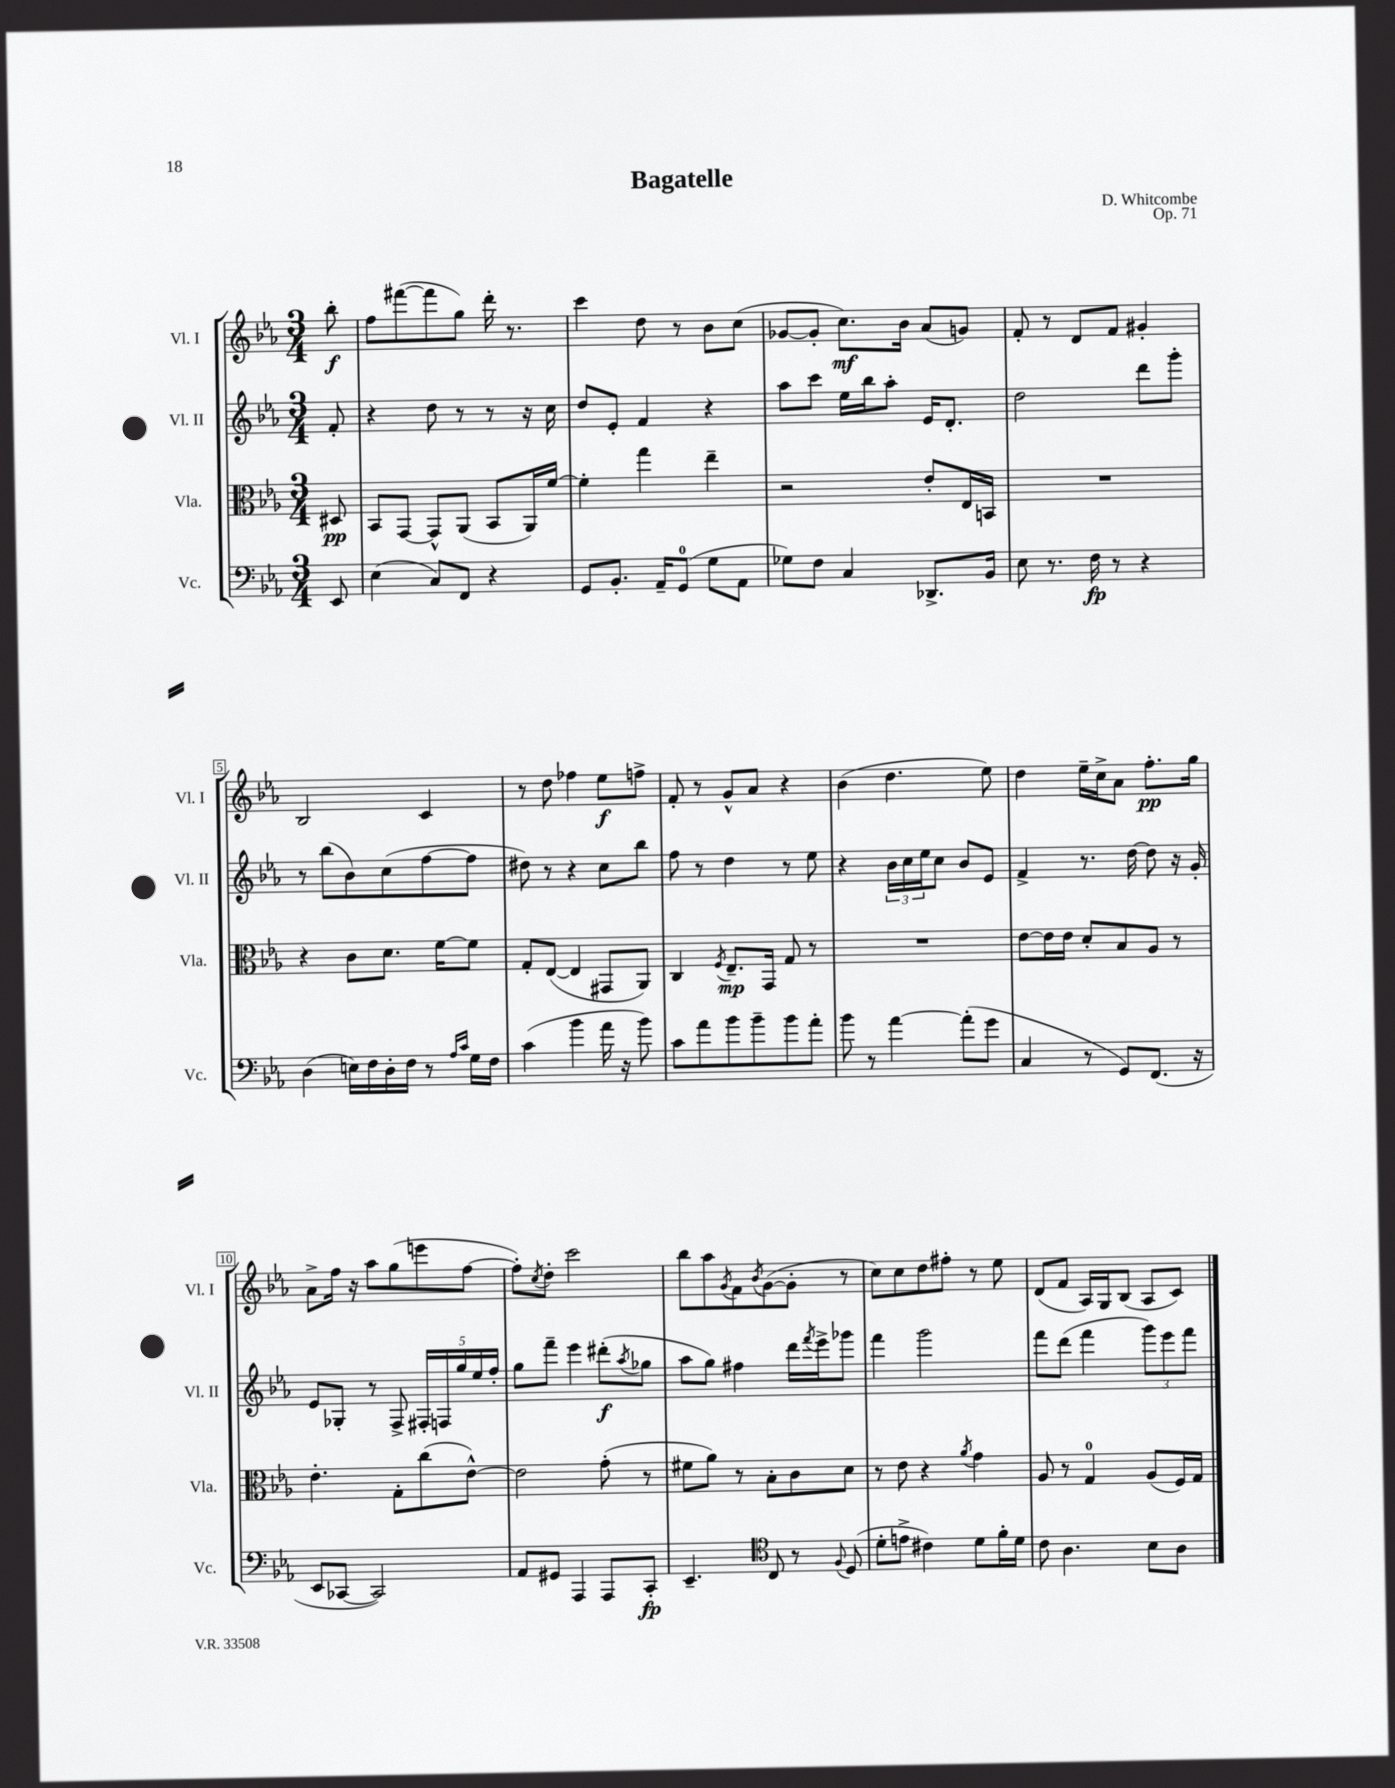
\header { title = "Bagatelle" composer = "D. Whitcombe" opus = "Op. 71" }
<<
\new StaffGroup <<
\new Staff = "s0" \with { instrumentName = "Vl. I" shortInstrumentName = "Vl. I" } {
    \clef treble \key ees \major \numericTimeSignature \time 3/4 \partial 8
    bes''8-.\f |
    f''8 fis'''8~( fis'''8 g''8) d'''16-. r8. |
    c'''4 d''8 r8 bes'8 c''8( |
    ges'8~ ges'8-. c''8.\mf) bes'16 aes'8( g'8) |
    f'8-. r8 d'8 f'8 gis'4-. |
    bes2 c'4 |
    r8 d''8 fes''4 ees''8\f f''8-> |
    f'8-. r8 g'8-^ aes'8 r4 |
    bes'4( d''4. ees''8) |
    d''4 ees''16-- c''16-> aes'8 f''8.-.\pp g''16 |
    aes'8-> f''16 r16 aes''8 g''8( e'''8 f''8~ |
    f''8-.) \acciaccatura { c''8 } d''8-. c'''2 |
    bes''8 aes''8 \acciaccatura { g'8 } f'8 \acciaccatura { bes'8 } g'8~( g'8-. r8 |
    c''8) c''8 d''8 fis''8-. r8 ees''8 |
    d'8( f'8 aes16) g16 bes8( aes8 c'8) \bar "|." |
}
\new Staff = "s1" \with { instrumentName = "Vl. II" shortInstrumentName = "Vl. II" } {
    \clef treble \key ees \major \numericTimeSignature \time 3/4 \partial 8
    f'8-. |
    r4 d''8 r8 r8 r16 c''16 |
    d''8 ees'8-. f'4 r4 |
    aes''8 c'''8 ees''16 bes''16 aes''8-. ees'16 d'8.-. |
    d''2 d'''8 g'''8-. |
    r8 bes''8( bes'8) c''8( f''8~ f''8 |
    dis''8) r8 r4 c''8 bes''8 |
    f''8 r8 d''4 r8 ees''8 |
    r4 \tuplet 3/2 { bes'16 c''16 ees''16 } c''8 bes'8 ees'8 |
    f'4-> r8. d''16~ d''8 r16 g'16-. |
    ees'8 ges8-. r8 f8-> \tuplet 5/4 { fis16-. f16 g''16 ees''16 f''16-. } |
    g''8 f'''8-- ees'''4 dis'''8-.\f( \acciaccatura { aes''8 } ges''8 |
    aes''8 g''8) fis''4 d'''16 \acciaccatura { f'''8 } ees'''16-> ges'''8 |
    f'''4 g'''2 |
    f'''8 d'''8( f'''4 \tuplet 3/2 { g'''8) ees'''8 f'''8 } \bar "|." |
}
\new Staff = "s2" \with { instrumentName = "Vla." shortInstrumentName = "Vla." } {
    \clef alto \key ees \major \numericTimeSignature \time 3/4 \partial 8
    dis8\pp |
    bes,8 g,8~ g,8-^ aes,8( bes,8 aes,16) f'16~ |
    f'4-. g''4 ees''4-- |
    r2 ees'8-. ees16 b,16 |
    R2. |
    r4 c'8 d'8. f'16~ f'8 |
    g8-. ees8~( ees4 gis,8 aes,8) |
    c4 \acciaccatura { f8 } ees8.--\mp g,16 g8 r8 |
    R2. |
    ees'8~ ees'16 ees'16 d'8-. bes8 aes8 r8 |
    ees'4.-. g8-. c''8( ees'8~-^) |
    ees'2 g'8-.( r8 |
    fis'8 aes'8) r8 bes8-. c'8 d'8 |
    r8 ees'8 r4 \acciaccatura { aes'8 } g'4 |
    aes8 r8 g4-0 aes8( f16) g16 \bar "|." |
}
\new Staff = "s3" \with { instrumentName = "Vc." shortInstrumentName = "Vc." } {
    \clef bass \key ees \major \numericTimeSignature \time 3/4 \partial 8
    ees,8 |
    ees4( c8) f,8 r4 |
    g,8 bes,8.-. aes,16-- g,8-0( g8 aes,8 |
    ges8) f8 c4 des,8.-> bes,16 |
    ees8 r8. f16\fp r8 r4 |
    d4( e16) f16 d16-. f16 r8 \grace { aes16 c'16 } g16 f16 |
    c'4( bes'4 aes'16 r16 bes'8) |
    c'8 aes'8 bes'8 bes'8-- bes'8 aes'8-. |
    bes'8 r8 aes'4~ aes'8-.( g'8 |
    c4 r8 g,8) f,8.( r16 |
    ees,8 ces,8~ ces,2) |
    aes,8 gis,8 aes,,4 aes,,8 c,8-.\fp |
    ees,4.-- \clef tenor c8 r8 \appoggiatura { f8 } d8( |
    d'8-. e'8-> cis'4) d'8 f'16-. d'16 |
    c'8 aes4. bes8 aes8 \bar "|." |
}
>>
>>
\layout { \context { \Score \override BarNumber.stencil = #(make-stencil-boxer 0.1 0.3 ly:text-interface::print) } }
